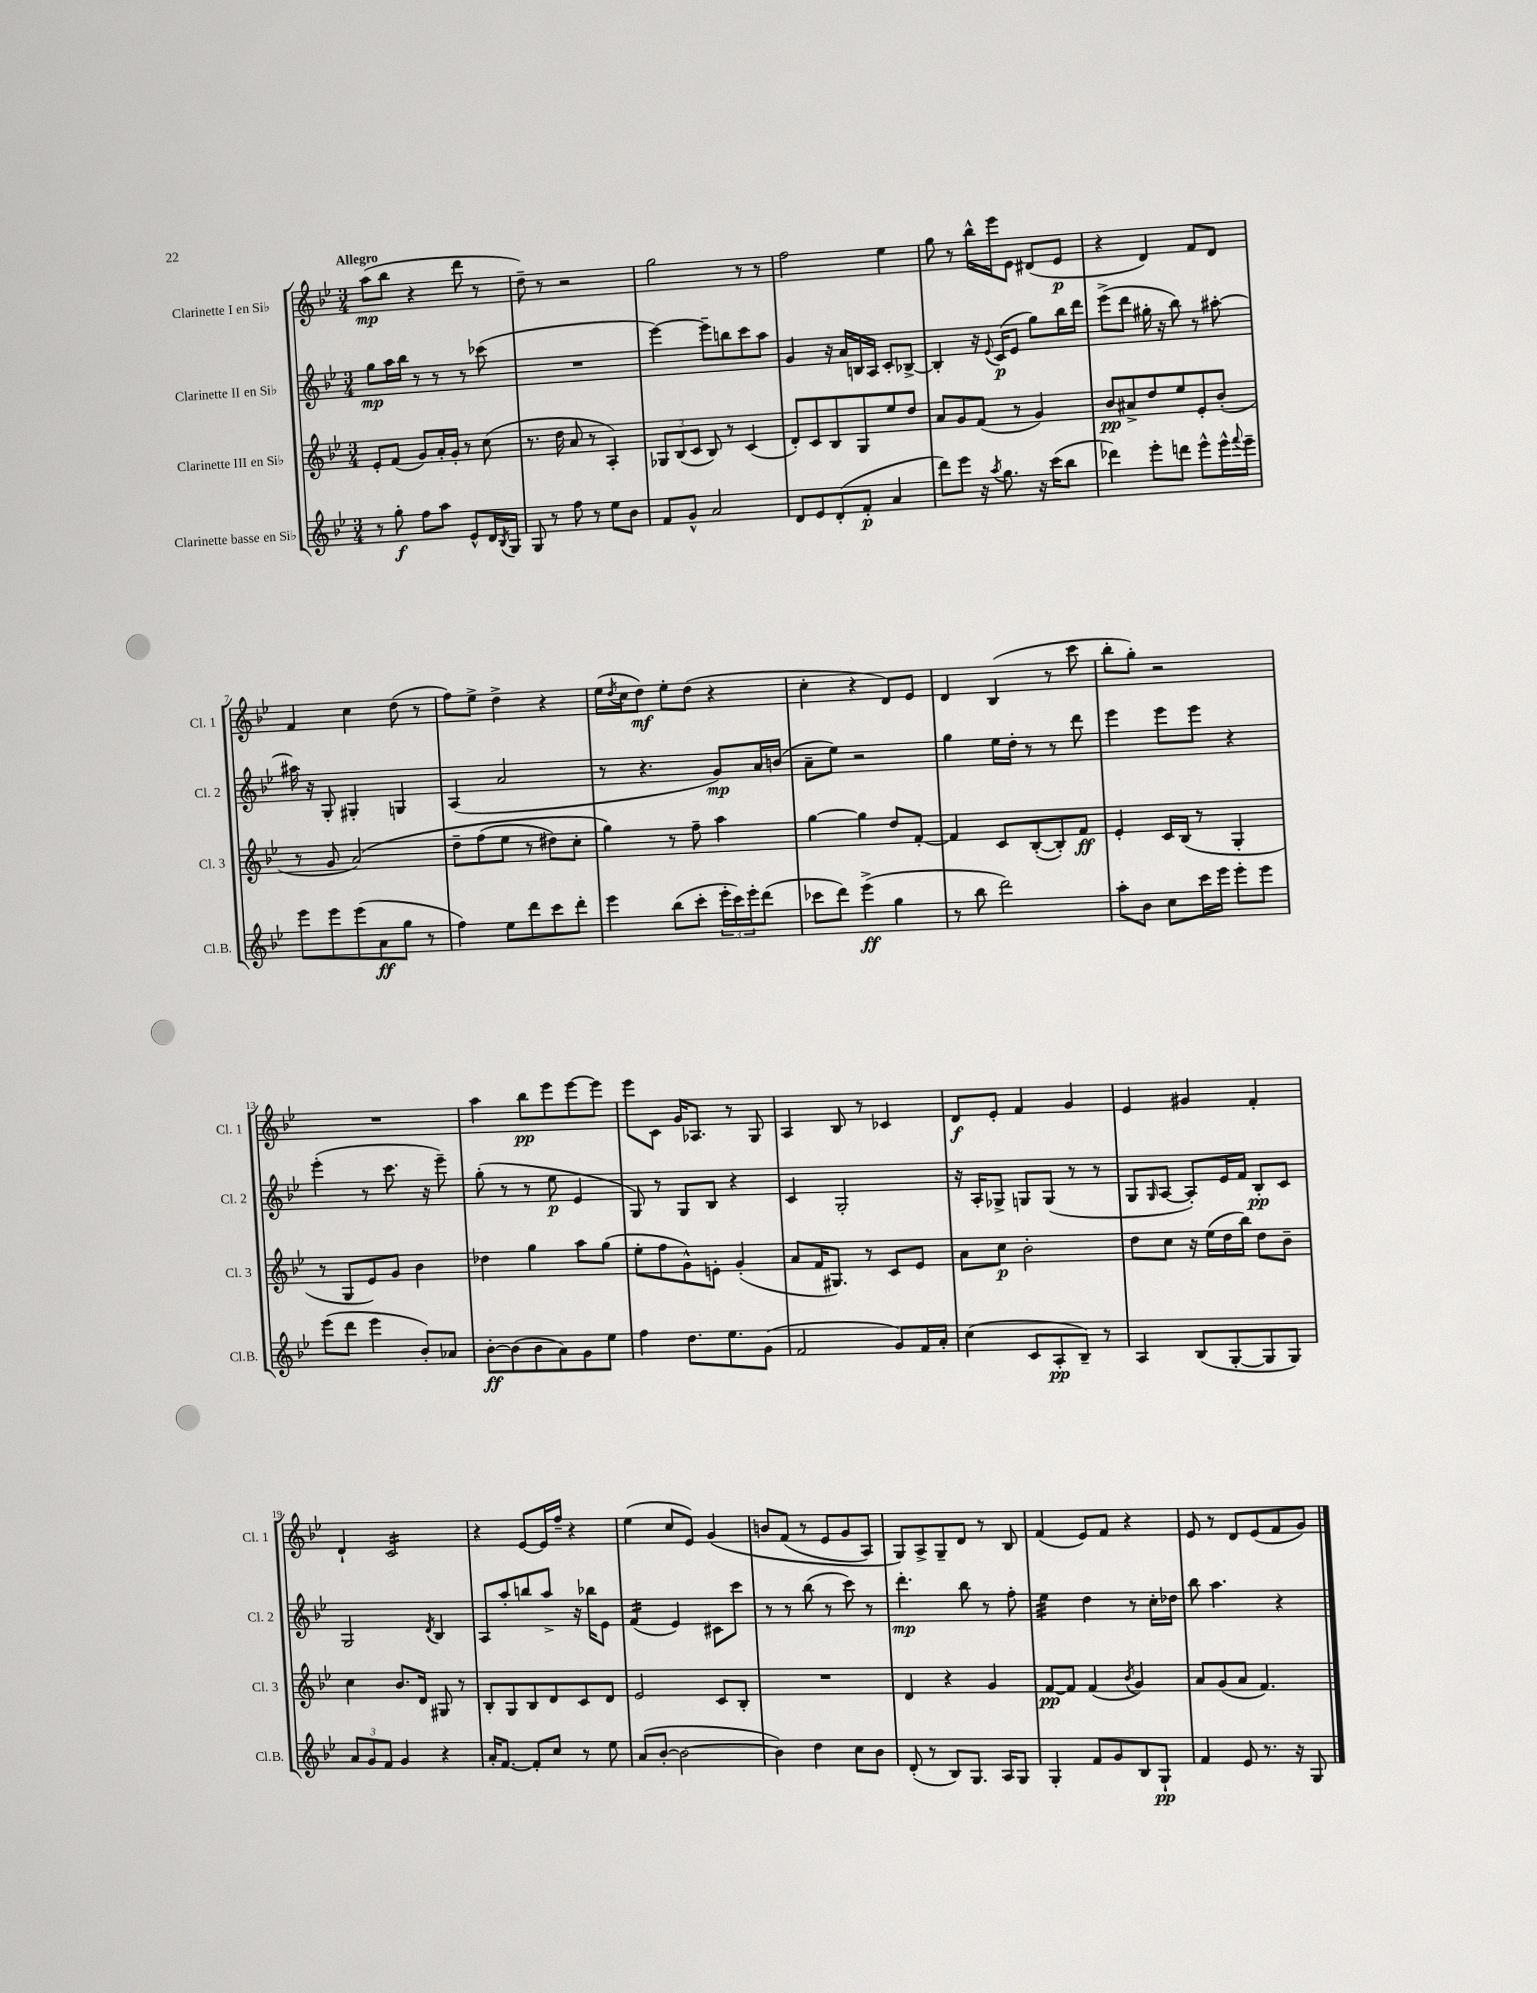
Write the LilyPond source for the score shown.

<<
\new StaffGroup <<
\new Staff = "s0" \with { instrumentName = "Clarinette I en Sib" shortInstrumentName = "Cl. 1" } {
    \clef treble \key bes \major \numericTimeSignature \time 3/4 \tempo "Allegro"
    a''8\mp( bes''8 r4 d'''8 r8 |
    d''8--) r8 r2 |
    g''2 r8 r8 |
    f''2 ees''4 |
    g''8 r8 bes''16-^ ees'''16 ees'8 dis'8( ees'8\p |
    r4 d'4) f'8 d'8 |
    f'4 c''4 d''8( r8 |
    f''8) ees''8-> d''4-> r4 |
    ees''16( \acciaccatura { d''8 } c''16 d''8\mf) ees''8-. d''8( r4 |
    c''4-. r4 d'8) ees'8 |
    d'4 bes4( r8 c'''8 |
    bes''8-. g''8-.) r2 |
    R2. |
    a''4 bes''8\pp ees'''8 ees'''8~ ees'''8 |
    ees'''8 c'8 g'16 aes8. r8 g8 |
    a4 bes8 r8 ces'4 |
    d'8\f ees'8-. f'4 g'4 |
    ees'4 gis'4 f'4-. |
    d'4-! c'2:16 |
    r4 ees'8~ ees'16 f''16-- r4 |
    ees''4( c''8 ees'8) g'4\( |
    b'8 f'8( r8 ees'8 g'8 a8) |
    g8\) a8-> g8-- d'8 r8 bes8 |
    f'4( ees'8) f'8 r4 |
    ees'8 r8 d'8 ees'8( f'8 g'8) \bar "|." |
}
\new Staff = "s1" \with { instrumentName = "Clarinette II en Sib" shortInstrumentName = "Cl. 2" } {
    \clef treble \key bes \major \numericTimeSignature \time 3/4
    g''8\mp a''16 bes''16 r8 r8 r8 ces'''8( |
    R2. |
    ees'''4~) ees'''8-- b''8 c'''8 a''8 |
    g'4 r16 a'16 b16 a16 c'8-. bes8~-> |
    bes4-. r16 \appoggiatura { ees'8 } c'16\p( ees'8 g''8) bes''16 d'''16 |
    ees'''8->( d'''8 gis''16-. r16 bes''8) r8 ais''8~-. |
    ais''16 r16 g8-. gis4-. g4 |
    a4( a'2 |
    r8 r4. g'8\mp) a'16 b'16( |
    a'8-- ees''8) r2 |
    g''4 ees''16 d''16-. r8 r8 d'''8 |
    ees'''4 ees'''8 ees'''8 r4 |
    ees'''4-.( r8 c'''8. r16 ees'''8--) |
    g''8-.( r8 r8 ees''8\p ees'4 |
    g8) r8 g8 bes8 r4 |
    c'4 g2-. |
    r16 a16-. ges8-> g8 g8( r8 r8 |
    g8 \grace { g16 } a8~ a8-.) ees'16 f'16 bes8-.\pp c'8 |
    g2 \acciaccatura { d'8 } bes4 |
    a8 a''8-. b''8 a''8-> r16 bes''16 ees'8 |
    f'4:16( ees'4) cis'8 c'''8 |
    r8 r8 bes''8( r8 c'''8) r8 |
    d'''4.-.\mp bes''8 r8 f''8-. |
    ees''4:32 d''4 r8 c''16-. des''16 |
    bes''8 a''4. r4 \bar "|." |
}
\new Staff = "s2" \with { instrumentName = "Clarinette III en Sib" shortInstrumentName = "Cl. 3" } {
    \clef treble \key bes \major \numericTimeSignature \time 3/4
    ees'8-. f'8( g'8) a'16-. g'16-. r8 c''8( |
    r8. d''16 a'8 r8 a4-.) |
    \tuplet 3/2 { ges8 bes8( c'8 } bes8) r8 c'4( |
    d'8-.) c'8 bes8 g8 ees''8 d''8 |
    a'8 g'8 f'8( r8 g'4) |
    bes'8\pp ais'8-> d''8 ees''8 ees'8-. bes'8-.( |
    r8 g'8 a'2)\( |
    d''8-- f''8( ees''8 r8 dis''8) c''8-. |
    g''4\) r8 f''8-- a''4 |
    g''4~ g''4 d''8 f'8~-. |
    f'4 c'8 bes8~-.( bes8-.) f'8\ff |
    ees'4-. c'16 bes16( r8 g4-. |
    r8 g8 ees'8) g'8 bes'4 |
    des''4 g''4 a''8 g''8( |
    ees''8-. f''8 g'8-^) e'8-. g'4-.( |
    a'8 f'16 gis8.) r8 c'8 ees'8 |
    a'8 c''8\p bes'2-. |
    d''8 c''8 r16 ees''16( d''16 bes''16) d''8 bes'8-- |
    c''4 bes'8. d'16 gis8 r8 |
    bes8-. g8 bes8 d'8 c'8 d'8 |
    ees'2 c'8 bes8-. |
    R2. |
    d'4 r4 g'4 |
    f'8~\pp f'8 f'4( \acciaccatura { bes'8 } g'4) |
    a'8 g'8( a'8 f'4.) \bar "|." |
}
\new Staff = "s3" \with { instrumentName = "Clarinette basse en Sib" shortInstrumentName = "Cl.B." } {
    \clef treble \key bes \major \numericTimeSignature \time 3/4
    r8 g''8-.\f f''8 a''8 ees'8-^ d'16 \acciaccatura { bes8 } g16 |
    g8 r8 f''8 r8 ees''8 bes'8 |
    f'8 g'8-^ a'2 |
    d'8 ees'8 d'8-.( f'8-.\p a'4 |
    d'''8) ees'''8 r16 \acciaccatura { a''8 } g''8. r16 c'''16( bes''8 |
    des'''4) ees'''8-. d'''8 ees'''8-^ ees'''16-^ \appoggiatura { f'''8 } ees'''16-- |
    ees'''8 ees'''8 ees'''8( a'8\ff g''8 r8 |
    f''4) ees''8 d'''8 c'''8 d'''8-. |
    ees'''4 bes''8( c'''8-. \tuplet 3/2 { ees'''16-. c'''16) ees'''16-. } d'''8( |
    ces'''8 d'''8) ees'''4->\ff( g''4 |
    r8 bes''8 d'''2) |
    a''8-. bes'8 c''8 c'''16 ees'''16 ees'''8-. ees'''8 |
    ees'''8( d'''8 ees'''4 bes'8-.) aes'8 |
    bes'8~-.\ff bes'8( bes'8 a'8) g'8 ees''8 |
    f''4 d''8. ees''8. g'8( |
    f'2 g'8) f'16 a'16-. |
    c''4( c'8 a8-.\pp bes8--) r8 |
    a4 bes8( g8~-. g8 g8) |
    \tuplet 3/2 { a'8 g'8 f'8 } g'4 r4 |
    a'16-. f'8.~ f'8-. c''8 r8 ees''8 |
    a'8( bes'8~-. bes'2~ |
    bes'4) d''4 c''8 bes'8 |
    d'8-.( r8 bes8) g8. a16 g8 |
    g4-. f'8 g'8 bes8 g8-!\pp |
    f'4 ees'8 r8. r16 g8 \bar "|." |
}
>>
>>
